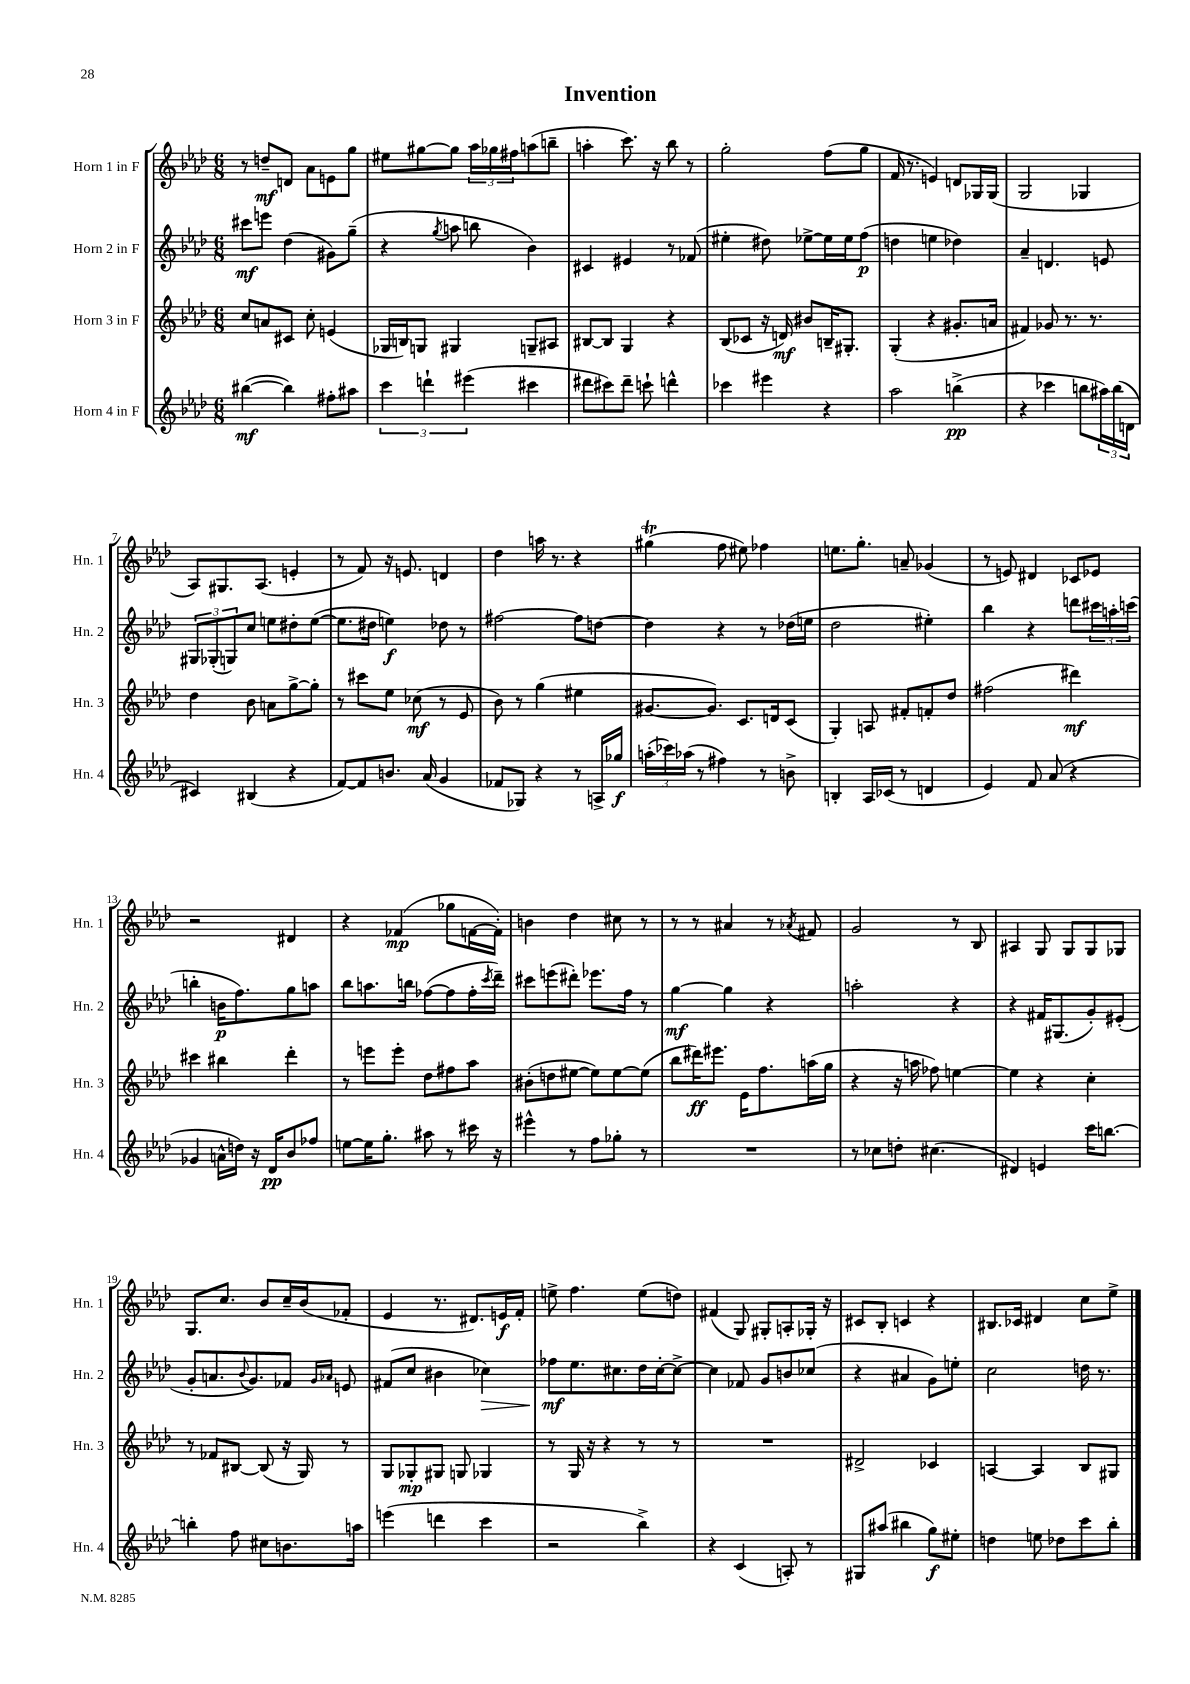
\header { title = "Invention" }
<<
\new StaffGroup <<
\new Staff = "s0" \with { instrumentName = "Horn 1 in F" shortInstrumentName = "Hn. 1" } {
    \clef treble \key aes \major \numericTimeSignature \time 6/8
    r8 d''8--\mf d'8 aes'8 e'8 g''8 |
    eis''8 gis''8~ gis''8 \tuplet 3/2 { aes''16 ges''16 fis''16 } a''8( b''8-- |
    a''4-. c'''8.) r16 bes''8 r8 |
    g''2-. f''8( g''8 |
    f'16 r8. e'4) d'8 ges16 ges16( |
    g2 ges4 |
    aes8) gis8. aes8.( e'4-. |
    r8 f'8) r16 e'8. d'4 |
    des''4 a''16 r8. r4 |
    gis''4\trill( f''8 eis''8) fes''4 |
    e''8. g''8.-. a'8-- ges'4( |
    r8 e'8) dis'4 ces'8 ees'8 |
    r2 dis'4 |
    r4 fes'4\mp( ges''8 f'16~ f'16-.) |
    b'4 des''4 cis''8 r8 |
    r8 r8 ais'4 r8 \acciaccatura { aes'8 } fis'8 |
    g'2 r8 bes8 |
    ais4 g8 g8 g8 ges8 |
    g8. c''8. bes'8 c''16-- bes'16( fes'8-. |
    ees'4 r8. dis'8.) e'16\f f'16-. |
    e''8-> f''4. e''8( d''8) |
    fis'4( g8) gis8-. a8-. ges16-. r16 |
    cis'8 bes8-. c'4 r4 |
    bis8. ces'16 dis'4 c''8 ees''8-> \bar "|." |
}
\new Staff = "s1" \with { instrumentName = "Horn 2 in F" shortInstrumentName = "Hn. 2" } {
    \clef treble \key aes \major \numericTimeSignature \time 6/8
    cis'''8\mf e'''8 des''4( gis'8) g''8--( |
    r4 \acciaccatura { g''8 } a''8 b''8 bes'4) |
    cis'4 eis'4 r8 fes'8( |
    eis''4-. dis''8) ees''8~-> ees''16 ees''16 f''8\p( |
    d''4 e''4 des''4) |
    aes'4-- d'4. e'8 |
    \tuplet 3/2 { gis8 ges8-.( g8) } c''8 e''8 dis''8-. e''8~( |
    e''8. dis''16 e''4\f) des''8 r8 |
    fis''2~ fis''8 d''8~ |
    d''4 r4 r8 des''16( e''16 |
    des''2 eis''4-.) |
    bes''4 r4 d'''8 \tuplet 3/2 { cis'''16 a''16-. c'''16( } |
    b''4-. b'16\p f''8.) g''8 a''8 |
    bes''8 a''8. b''16 fes''8~( fes''8 fes''16-. \acciaccatura { c'''8 } des'''16--) |
    cis'''8 e'''8( dis'''8-.) ees'''8. f''16 r8 |
    g''4~\mf g''4 r4 |
    a''2-. r4 |
    r4 fis'16 gis8.( g'8-.) eis'8-.( |
    g'8-. a'8. \appoggiatura { bes'8 } g'8.) fes'8 \grace { g'16 aes'16 } e'8 |
    fis'8( c''8 bis'4 ces''4\>) |
    fes''8\mf\! ees''8. cis''8. des''16 cis''16~-. cis''8~-> |
    cis''4 fes'8 g'8 b'8 ces''8( |
    r4 ais'4 g'8) e''8-. |
    c''2 d''16 r8. \bar "|." |
}
\new Staff = "s2" \with { instrumentName = "Horn 3 in F" shortInstrumentName = "Hn. 3" } {
    \clef treble \key aes \major \numericTimeSignature \time 6/8
    c''8 a'8 cis'8 c''8-. e'4( |
    ges16 b16) g8 gis4 g8-- ais8 |
    bis8~ bis8 g4 r4 |
    bes8( ces'8 r16 d'16\mf) bis'8 b16-- gis8.-. |
    g4-.( r4 gis'8.-. a'16 |
    fis'4) ges'8 r8. r8. |
    des''4 bes'8 a'8 g''8~-> g''8-. |
    r8 cis'''8 ees''8 ces''8\mf( r8 ees'8 |
    bes'8) r8 g''4( eis''4 |
    gis'8.~ gis'8.) c'8. d'16 c'8( |
    g4-.) a8 fis'8-. f'8-. des''8 |
    fis''2( dis'''4\mf) |
    cis'''4 bis''4 des'''4-. |
    r8 e'''8 e'''8-. des''8 fis''8 aes''8 |
    bis'8-.( d''8 eis''8~ eis''8) eis''8~ eis''8( |
    bes''8 dis'''16\ff) eis'''8. ees'16 f''8. a''16( g''16 |
    r4 r16 a''16 fes''8) e''4~ |
    e''4 r4 c''4-. |
    r8 fes'8 bis8~ bis8( r16 g16) r8 |
    g8 ges8-.\mp gis8 g8 ges4 |
    r8 g16 r16 r4 r8 r8 |
    R2. |
    dis'2-> ces'4 |
    a4~ a4 bes8 gis8 \bar "|." |
}
\new Staff = "s3" \with { instrumentName = "Horn 4 in F" shortInstrumentName = "Hn. 4" } {
    \clef treble \key aes \major \numericTimeSignature \time 6/8
    bis''4~\mf( bis''4) fis''8-. ais''8 |
    \tuplet 3/2 { c'''4 d'''4-! eis'''4( } cis'''4 |
    dis'''8 cis'''8) dis'''8-- c'''8-! d'''4-^ |
    ces'''4 eis'''4 r4 |
    aes''2 b''4->\pp( |
    r4 ces'''4 b''8 \tuplet 3/2 { ais''16) b''16( d'16 } |
    cis'4) bis4( r4 |
    f'8~) f'8 b'8. aes'16( g'4 |
    fes'8 ges8) r4 r8 a16-> ges''16\f |
    \tuplet 3/2 { a''16-.( ces'''16) aes''16( } r8 fis''4) r8 b'8-> |
    b4-. aes16 ces'16( r8 d'4 |
    ees'4) f'8 aes'8( r4 |
    ges'4 a'16-^ d''16) r16 des'16\pp bes'8 fes''8 |
    e''8~ e''16 g''8.-. ais''8 r8 cis'''16 r16 |
    eis'''4-^ r8 f''8 ges''8-. r8 |
    R2. |
    r8 ces''8 d''8-. cis''4.( |
    dis'4) e'4 c'''16 b''8.~ |
    b''4-. f''8 cis''8 b'8. a''16 |
    e'''4( d'''4 c'''4 |
    r2 bes''4->) |
    r4 c'4( a8-.) r8 |
    gis8 ais''8( bis''4 g''8\f) eis''8-. |
    d''4 e''8 des''8 c'''8 bes''8-. \bar "|." |
}
>>
>>
